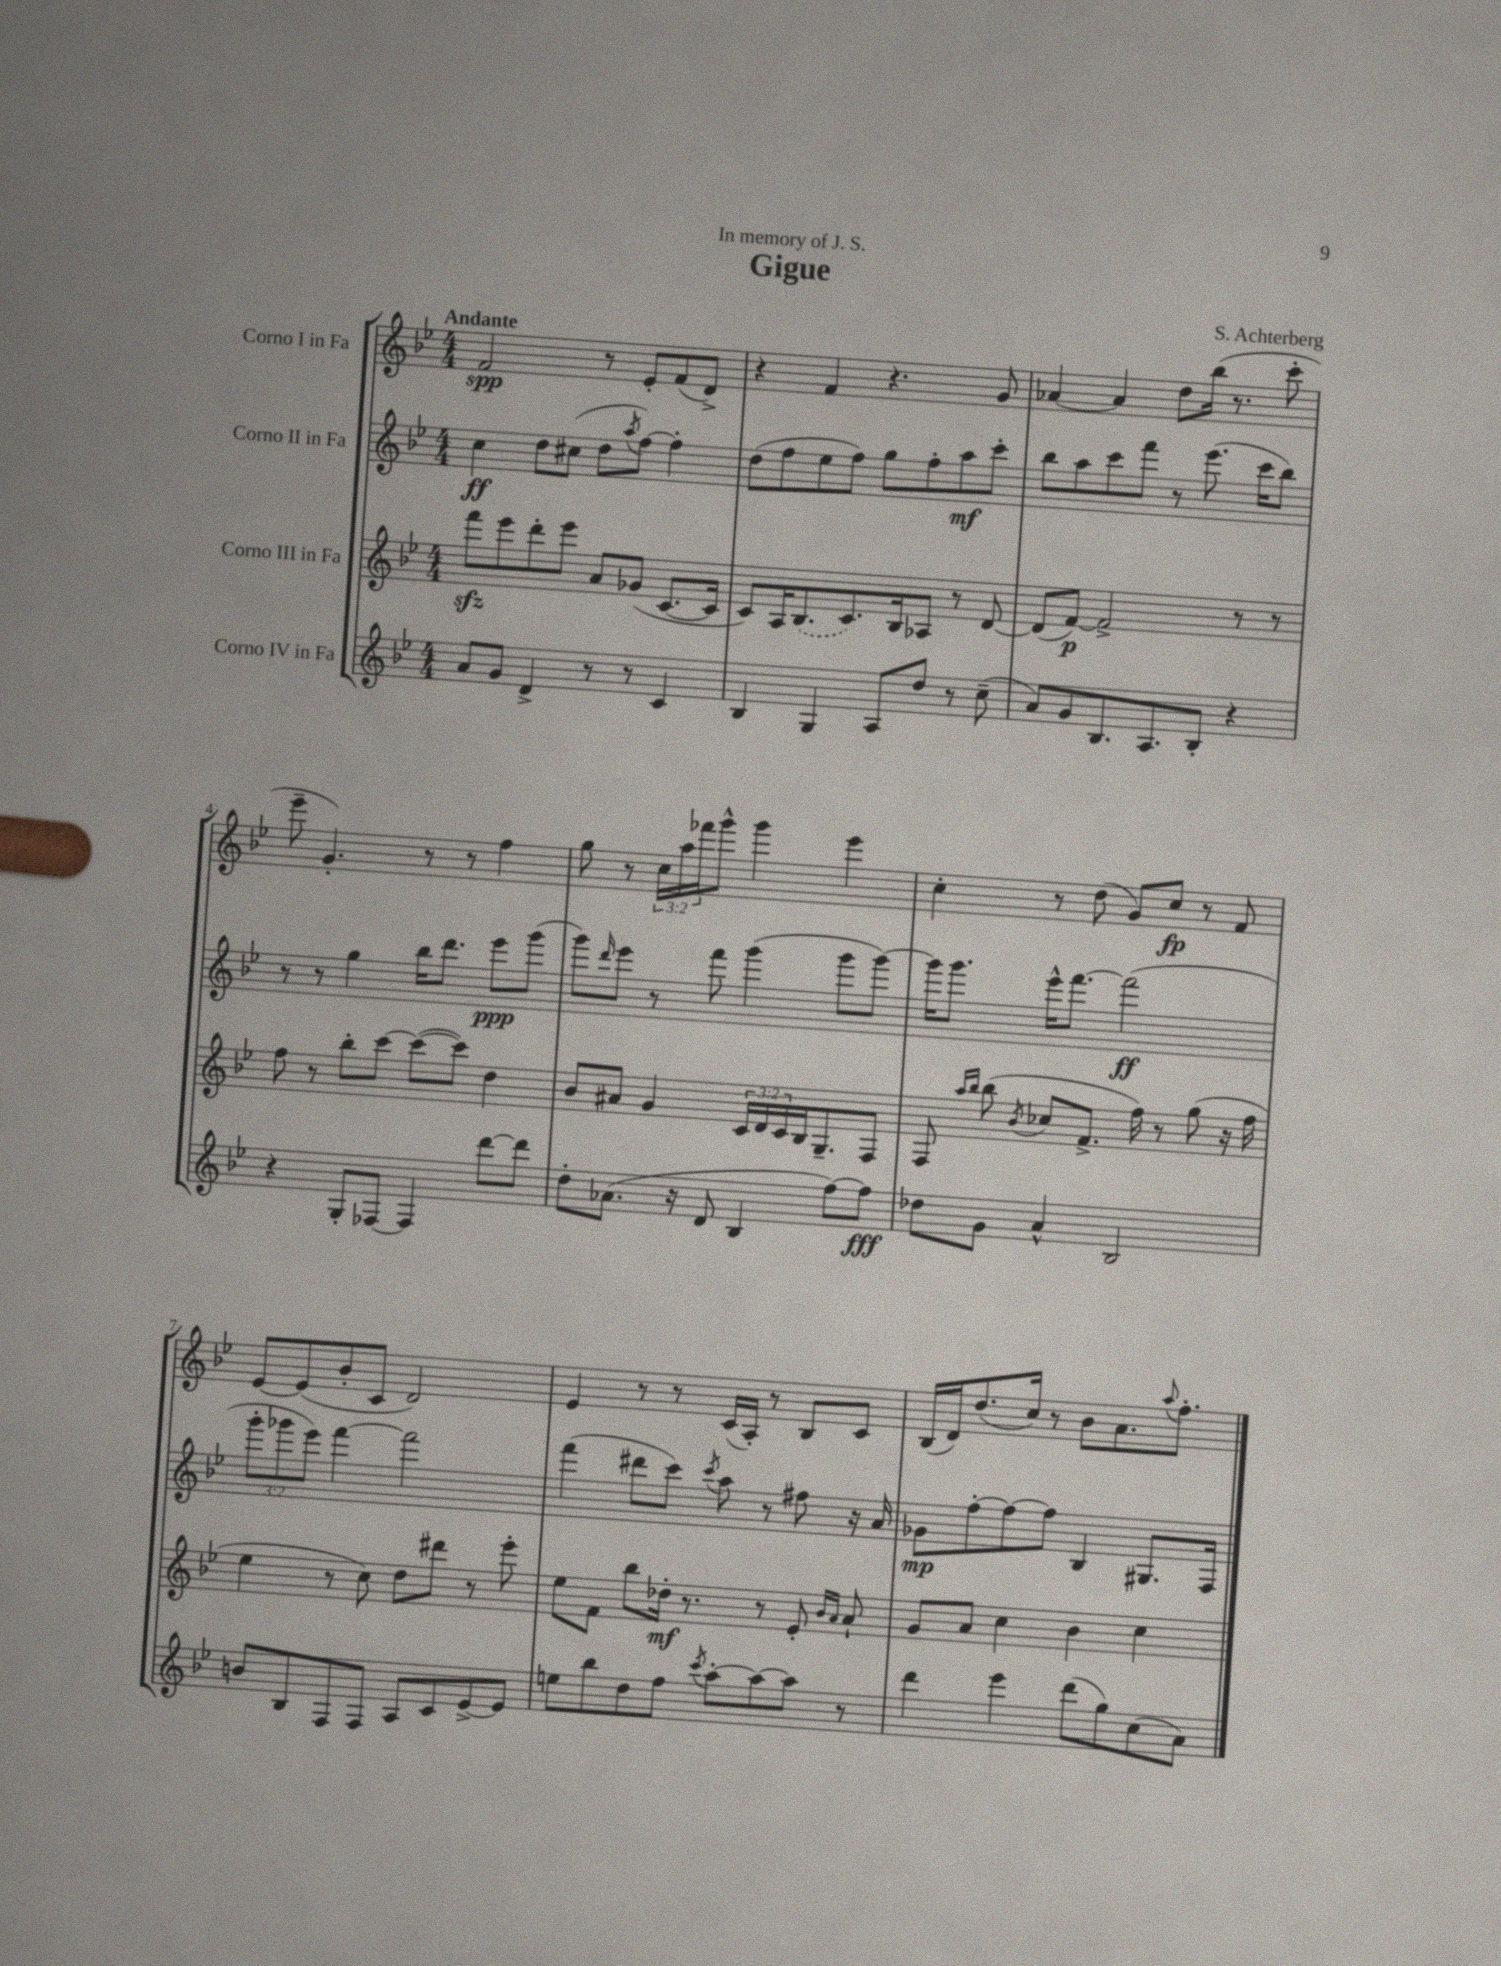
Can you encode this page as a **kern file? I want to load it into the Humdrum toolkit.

**kern	**kern	**kern	**kern
*staff4	*staff3	*staff2	*staff1
*clefG2	*clefG2	*clefG2	*clefG2
*k[b-e-]	*k[b-e-]	*k[b-e-]	*k[b-e-]
*M4/4	*M4/4	*M4/4	*M4/4
8a	8fff	4cc	2f
8g	8eee-	.	.
4d^	8ddd'	8dd	.
.	8eee-	(8cc#	.
8r	8a	8dd	8r
.	.	8qaa	.
8r	(8g-	[8ff)	8e-'
4c	[8.c	4ff']	(8f
.	.	.	8d^)
.	16c]	.	.
=	=	=	=
4B-	8c)	(8dd	4r
.	16A	8ff	.
.	(8.B-	.	.
4G	.	8ee-	4f
.	8.c)	8ff)	.
8A	.	8gg	4.r
.	16B-	.	.
8dd	8A-	8ff'	.
8r	8r	8aa	.
(8cc~	[8d	8ccc'	8g
=	=	=	=
8a)	(8d]	8bb-	[4a-
8g	[8f)	8aa	.
8.B-	2f^]	8ccc	4a-]
.	.	8fff	.
8.A	.	.	.
.	.	8r	8dd
8B-'	.	(8.eee-	(16bb-
.	.	.	8.r
4r	8r	.	.
.	.	16ccc	.
.	8r	8bb-)	8ccc'
=	=	=	=
4r	8ff	8r	8eee-~
.	8r	8r	4.g')
8G'	8bb-'	4gg	.
[8F-	[8ccc	.	.
4F-]	(8ccc_	16bb-	8r
.	.	8.ddd	.
.	8ccc])	.	8r
[8ddd	4dd	8eee-	4ff
8ddd]	.	(8ggg	.
=	=	=	=
8dd'	8b-	8ggg)	8gg
.	.	16qqddd	.
(8.a-	8a#	8eee-	8r
.	4g	8r	24cc
.	.	.	24aa
16r	.	.	.
.	.	.	24fff-
8d	.	8fff	8ggg^^
4B-	24c	(4ggg	4ggg
.	24d	.	.
.	24c	.	.
.	16B-	.	.
.	8.G~	.	.
[8ff)	.	8ggg	4eee-
8ff]	8F	[8ggg)	.
=	=	=	=
8dd-	8F	16ggg]	4cc'
.	.	8.ggg	.
.	16qqaa	.	.
.	16qqbb-	.	.
8g	(8bb-	.	.
.	8qb-	.	.
4a^^	8cc-	16eee-^^	8r
.	.	[8.fff	.
.	8.f^	.	(8dd
2B-	.	(2fff]	8g)
.	16ff)	.	.
.	8r	.	8cc
.	(8gg	.	8r
.	16r	.	8f
.	16ff	.	.
=	=	=	=
8b	4ee-	12ggg'	[8e-
.	.	12ggg-	.
8B-	.	.	(8e-]
.	.	12eee-)	.
8F	8r	[4fff	8b-'
8F	8cc)	.	8c
8A	8dd	2fff]	2d)
8c	8ddd#	.	.
[8e-^	8r	.	.
8e-]	8eee-'	.	.
=	=	=	=
8ee	8ee-	(4fff	4e-
8bb-	8f	.	.
8dd	8bb-	8ddd#	8r
8ff	16dd-'	8ccc)	8r
.	8.r	.	.
8qccc	.	8qccc	.
[8aa'	.	8aa	(16c
.	.	.	16A')
8aa_	8r	8r	8r
8aa]	8e-'	8ff#	8B-
.	16qqb-	.	.
.	16qqa	.	.
8r	8a`	16r	8c
.	.	16a	.
=	=	=	=
4ddd	8g	8g-	(16B-
.	.	.	16d)
.	8a	[8ff'	(8.dd
4eee-	4cc	8ff_	.
.	.	.	16cc)
.	.	8ff]	8r
(8ddd	4b-	4B-	8b-
8gg)	.	.	8.a
(8cc	4cc	8.G#	.
.	.	.	8qqaa
.	.	.	8.ff'
8a)	.	.	.
.	.	16F	.
==	==	==	==
*-	*-	*-	*-
